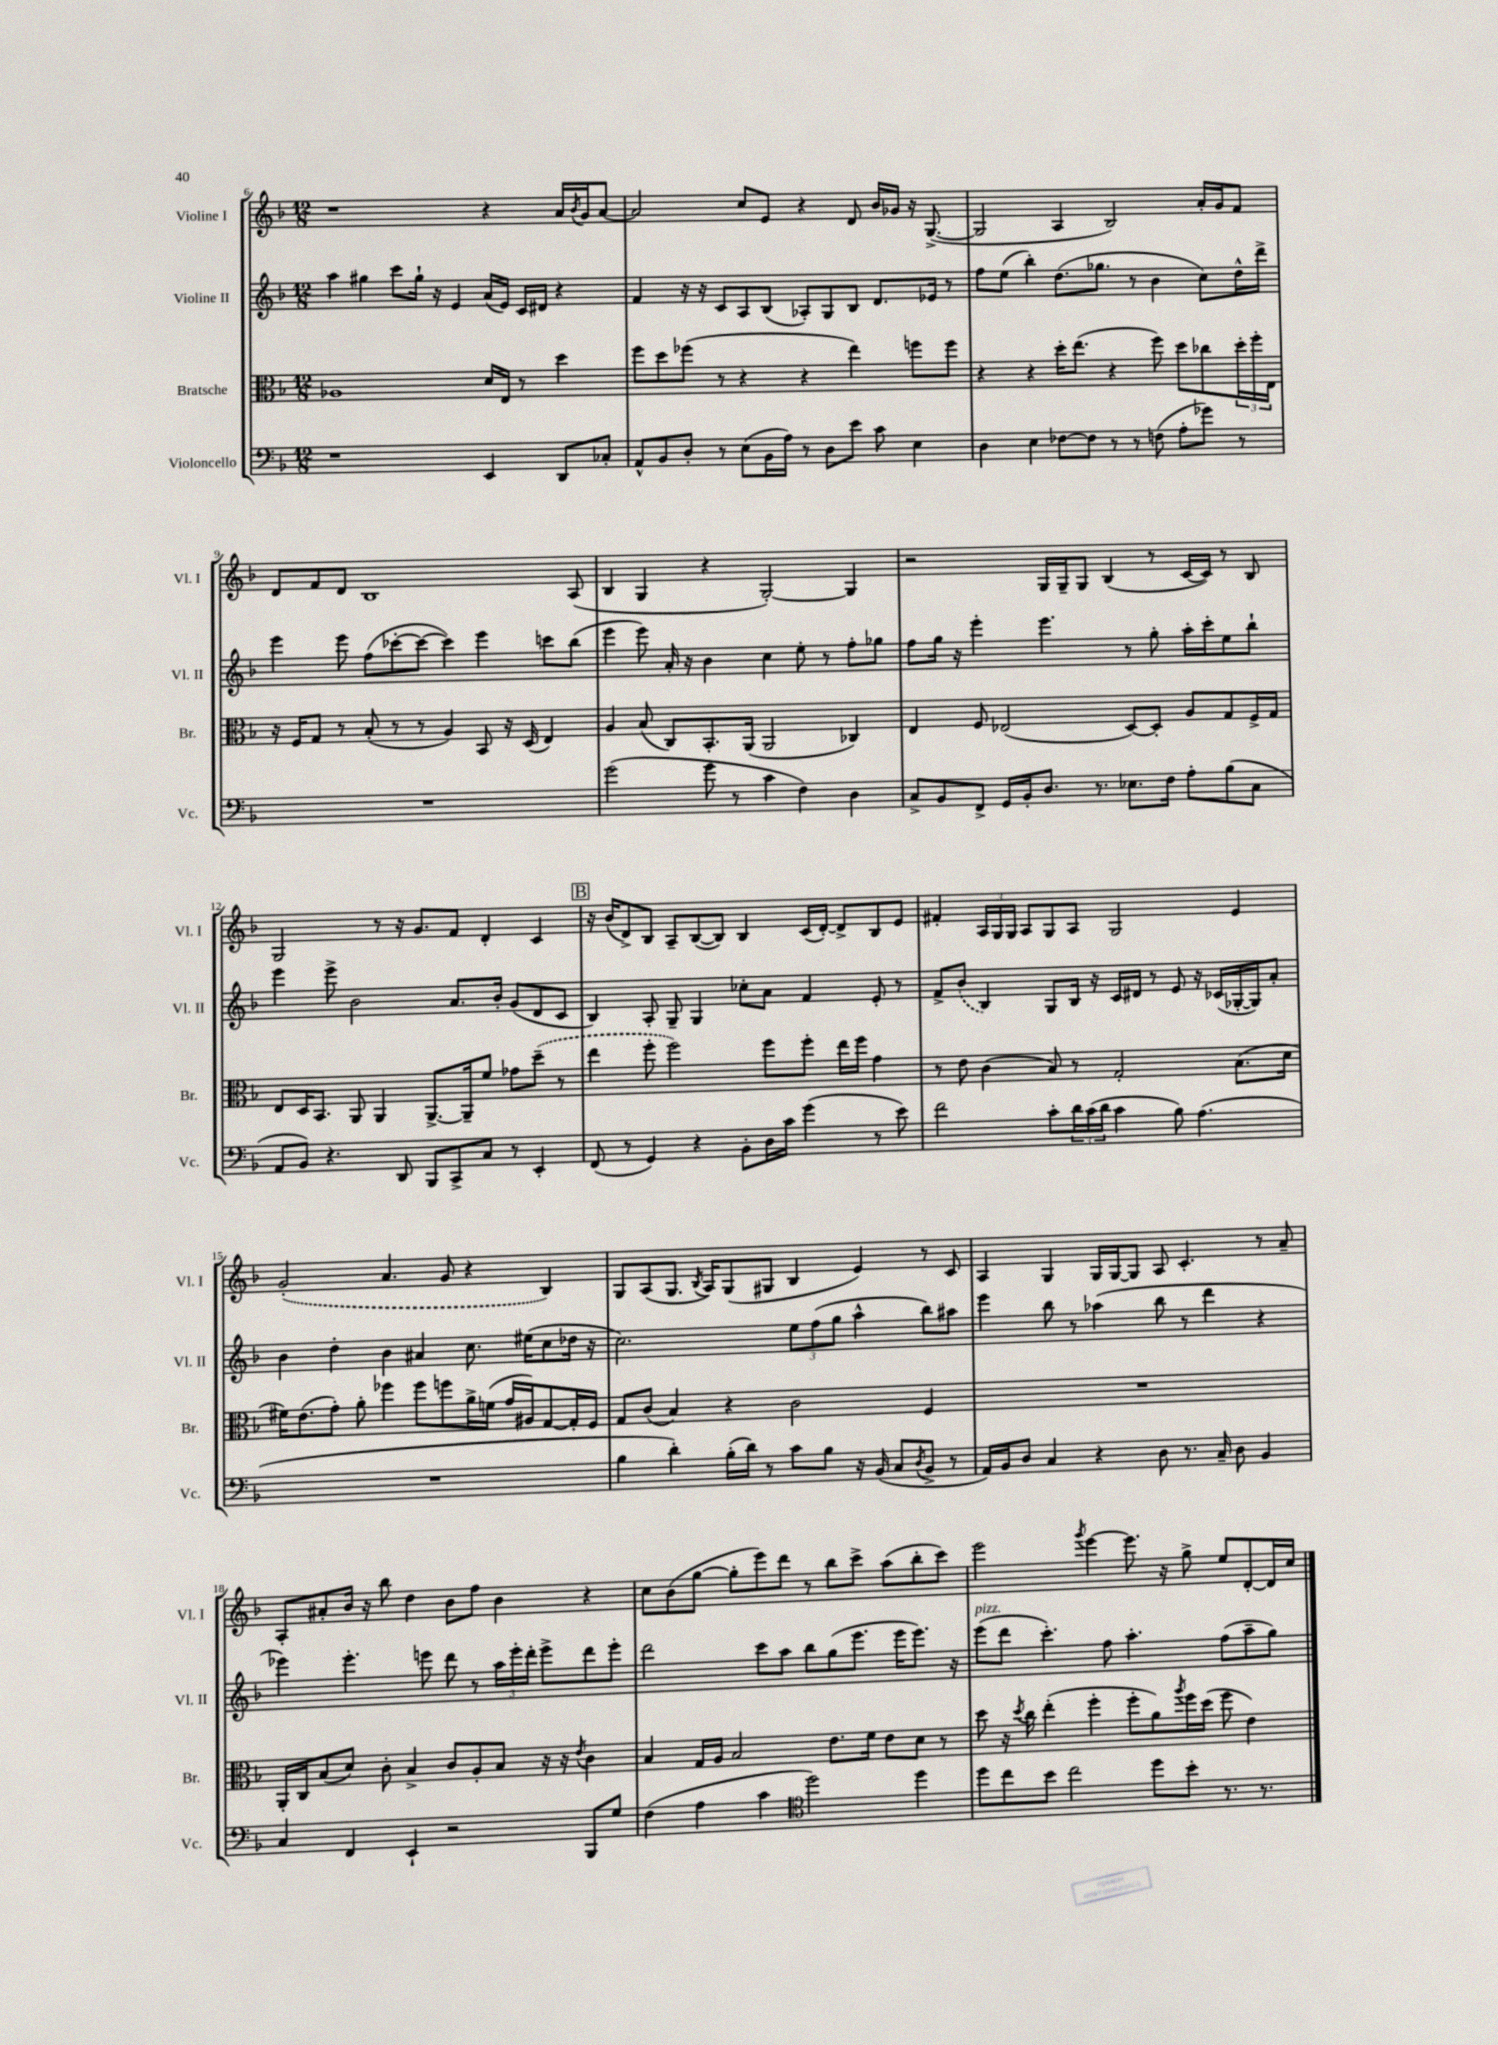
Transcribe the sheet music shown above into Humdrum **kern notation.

**kern	**kern	**kern	**kern
*staff4	*staff3	*staff2	*staff1
*clefF4	*clefC3	*clefG2	*clefG2
*k[b-]	*k[b-]	*k[b-]	*k[b-]
*M12/8	*M12/8	*M12/8	*M12/8
1r	1A-	4aa	1r
.	.	4gg#	.
.	.	8ccc	.
.	.	16gg#`	.
.	.	16r	.
.	.	4e	.
4EE	16d	(16a	4r
.	16E	16e)	.
.	8r	16c	.
.	.	16d#	.
8DD	4dd	4r	16a
.	.	.	8qb-
.	.	.	16g
8C-'	.	.	[8a
=	=	=	=
8AA^^	8ff	4f	2a]
8BB-	8dd	.	.
8D'	(8ff-	16r	.
.	.	16r	.
8r	8r	8c	.
(8E	4r	8A	8cc
16BB-	.	(8B-	8e
16A)	.	.	.
8r	4r	8A-')	4r
8D	.	8G	.
8e	4ee)	8B-	8d
8c	.	8.d	16b-
.	.	.	16g-
4E	8ff	.	16r
.	.	16e-	([8.G^
.	8ff	8r	.
=	=	=	=
4D	4r	8ff	2G]
.	.	(8ee	.
4E	4r	4bb-')	.
[8F-	16dd'	(8.dd	4A
.	(8.ee	.	.
8F-]	.	.	.
.	.	8.gg-	.
8r	4r	.	2B-)
8r	.	8r	.
(8F	8ff)	4b-	.
8A'	8dd	.	.
8g-)	8cc-	8cc)	16a'
.	.	.	16g
8r	24dd'	16dd^^	8f
.	24ff'	.	.
.	.	16ddd^	.
.	24E	.	.
=	=	=	=
1.r	16r	4eee	8d
.	16F	.	.
.	8G	.	8f
.	8r	8eee	8d
.	(8B-'	(8ff	1B-
.	8r	[8ccc-'	.
.	8r	8ccc-_	.
.	4A)	4ccc-])	.
.	8BB-	4eee	.
.	16r	.	.
.	(16D	.	.
.	4E)	8ccc	.
.	.	(8bb-	(8A
=	=	=	=
(2g	4A	4eee	4B-
.	(8B-	8eee)	4G
.	8C)	16a'	.
.	.	16r	.
8g	8.BB-'	4b-	4r
8r	.	.	.
.	(16AA	.	.
4c	2AA	4cc	[2G')
4F)	.	8ee'	.
.	.	8r	.
4D	4C-)	8ff'	4G]
.	.	8gg-	.
=	=	=	=
8C^	4E	8ff	2r
8BB-	.	16gg	.
.	.	16r	.
8FF^	8F	4eee'	.
16GG	(2E-	.	.
16BB-'	.	.	.
8.D	.	4.eee	16G
.	.	.	16G~
.	.	.	8G
8.r	.	.	.
.	.	.	(4B-
8.E-	[8D)	8r	.
.	8D']	8gg'	8r
16F	.	.	.
8A'	8A	16aa'	[16c
.	.	16ccc'	16c])
(8B-	8G	8ee	8r
8C	16F^	8bb-`	8B-
.	16G	.	.
=	=	=	=
8AA	8E	4eee	2G
8BB-)	16D	.	.
.	8.BB-	.	.
4.r	.	8eee^	.
.	8AA	2b-	.
.	4AA	.	8r
8DD	.	.	16r
.	.	.	8.g
8BBB-	[8.AA^	.	.
8CC^	.	8.a	8f
.	16AA~]	.	.
8C	8f	.	4d'
.	.	16b-'	.
8r	8g-	(8g	.
4EE'	(8dd~	8d	4c
.	8r	8c	.
=	=	=	=
(8FF	4ee	4B-)	16r
.	.	.	(16b-
8r	.	.	8d^)
4GG)	8ff'	8A'	8B-
.	2ff)	8G~	8A~
4r	.	4G	([8B-
.	.	.	8B-])
8BB-'	.	8cc-'	4B-
16D	8ff	8a	.
16c	.	.	.
(4g	8ff'	4f	(16c
.	.	.	[16d')
.	16ee	.	8d^]
.	16ff	.	.
8r	4g	8e'	8B-
8e)	.	8r	8e
=	=	=	=
2f	8r	8f^	4f#'
.	8e	(8b-	.
.	(4c	4B-)	24A
.	.	.	24G
.	.	.	24G
.	.	.	8A
8c'	8B-)	8G	8G
24d	8r	16B-	8A
(24c	.	.	.
.	.	16r	.
24d	.	.	.
4c	2G'	16c	2G
.	.	16d#	.
.	.	8r	.
8B-)	.	8e	.
(4.A	.	16r	.
.	.	(16c-	.
.	(8.B-	[16G-'	4e
.	.	16G-])	.
.	.	8a'	.
.	16d	.	.
=	=	=	=
1.r	16f#)	4b-	(2g'
.	(8.e	.	.
.	8g')	4dd'	.
.	8a'	.	.
.	4ff-	4b-	4.a
.	8ff-	4a#	.
.	8ff	.	8g
.	16a^	8.cc	4r
.	(16f	.	.
.	16g	.	.
.	16A#)	(16ee#	.
.	[8G	8cc	4B-)
.	16G']	16dd-	.
.	16F	16r	.
=	=	=	=
4B-	8G	2.cc)	8G
.	(8c	.	(8A
4d')	4B-)	.	8.G
.	.	.	8qB-
.	.	.	16A)
(16B-'	4r	.	(8G
16d)	.	.	.
8r	.	.	8G#
8c	2c	12ee	4B-
.	.	(12ff	.
8B-	.	.	.
.	.	12gg	.
16r	.	4aa^^	4e)
(16BB-	.	.	.
8C	.	.	.
8qD	.	.	.
8BB-^	4F	8bb-)	8r
8r	.	8aa#	8c
=	=	=	=
16AA)	1.r	4eee	4A
16BB-	.	.	.
8D	.	.	.
4C	.	8bb-	4G
.	.	8r	.
4r	.	(4aa-	16G
.	.	.	[16G
.	.	.	8G]
8D	.	8bb-	8A
8.r	.	8r	4.c'
.	.	4ddd	.
16C~	.	.	.
8D	.	.	.
4BB-	.	4r	8r
.	.	.	8a~
=	=	=	=
4C	16AA'	4eee-)	8A'
.	16C	.	.
.	(8B-	.	8a#'
4FF	8d)	4.eee-'	16b-
.	.	.	16r
.	8c'	.	8bb-
4EE`	4B-^	.	4dd
.	.	8eee	.
2r	8c	8ddd	8b-
.	8A'	8r	8ff
.	8B-	24aa	4b-
.	.	24eee'	.
.	.	24ddd'	.
.	16r	8eee^	.
.	16r	.	.
.	8qe	.	.
8BBB-	4c	8ddd	4r
8G	.	8eee'	.
=	=	=	=
(4F	4B-	2ddd	8cc
.	.	.	(8b-
4A	16G	.	[8gg
.	16A	.	.
.	2B-	.	8gg']
4c	.	8ccc	8eee)
.	.	8aa	8ddd
*clefC4	*	*	*
2dd)	.	8bb-	8r
.	8.e	(8gg	8bb-
.	.	8.eee	8ccc^
.	16f	.	.
.	8e	.	(8aa
.	.	16eee	.
4dd	8d	8.eee)	8bb-'
.	8r	.	8ccc)
.	.	16r	.
=	=	=	=
8dd	8dd	(8eee	2eee
8cc	16r	8ddd	.
.	8qdd	.	.
.	16cc	.	.
8b-	(4ee'	4.ccc')	.
2cc	.	.	.
.	.	.	8qggg
.	4ff'	.	[4eee
.	.	8ff	.
.	8ff'	4.aa'	8.eee]
8dd	8a)	.	.
.	.	.	16r
.	8qaa	.	.
8b-'	16ff	.	8gg^
.	(16dd	.	.
8.r	8ff	(8ff	8ee
.	4e)	8aa~	[8d'
8.r	.	.	.
.	.	8gg)	16d]
.	.	.	16cc
==	==	==	==
*-	*-	*-	*-
